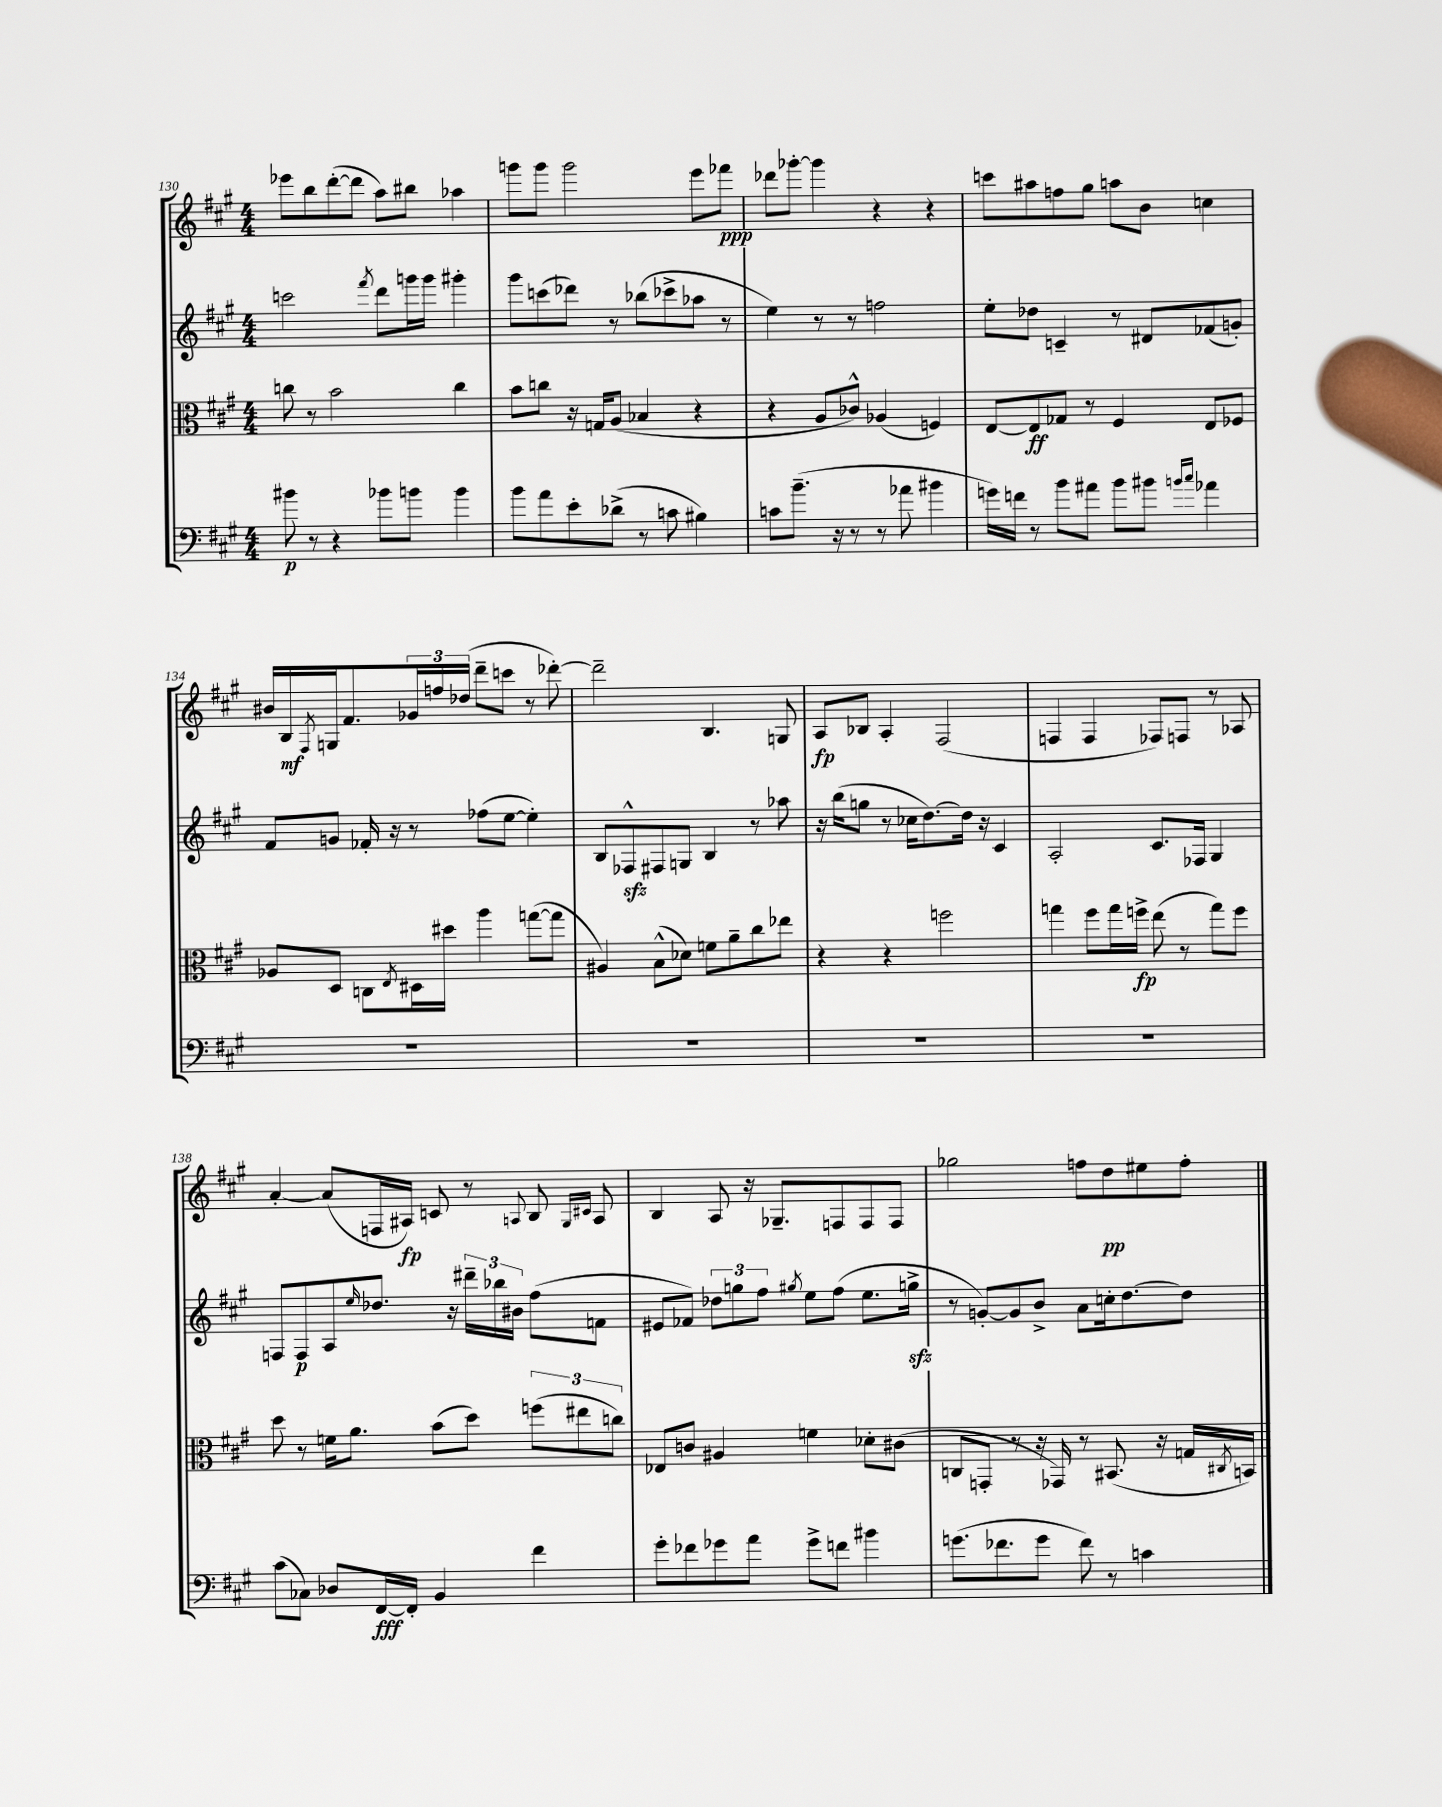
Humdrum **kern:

**kern	**dynam	**kern	**dynam	**kern	**dynam	**kern	**dynam
*part4	*part4	*part3	*part3	*part2	*part2	*part1	*part1
*staff4	*staff4	*staff3	*staff3	*staff2	*staff2	*staff1	*staff1
*clefF4	*	*clefC3	*	*clefG2	*	*clefG2	*
*k[f#c#g#]	*	*k[f#c#g#]	*	*k[f#c#g#]	*	*k[f#c#g#]	*
*M4/4	*	*M4/4	*	*M4/4	*	*M4/4	*
=130	=130	=130	=130	=130	=130	=130	=130
8b#X\	p	8ccn\	.	2cccn\	.	8eee-X\L	.
8r	.	8r	.	.	.	8bb\	.
4r	.	2b\	.	.	.	([8ddd'\	.
.	.	.	.	.	.	8ddd\J]	.
.	.	.	.	8qfff#/	.	.	.
8b-X\L	.	.	.	8ddd\L	.	8aa\L)	.
8bn\J	.	.	.	16gggn\L	.	8bb#X\J	.
.	.	.	.	16ggg\JJ	.	.	.
4b\	.	4cc\	.	4ggg#X'\	.	4aa-X\	.
=131	=131	=131	=131	=131	=131	=131	=131
8b\L	.	8b\L	.	8ggg#\L	.	8gggn\L	.
8a\	.	8ccn\J	.	(8cccn\	.	8ggg\J	.
8e'\	.	16r	.	8ddd-X\J)	.	2ggg\	.
.	.	16Gn/KL	.	.	.	.	.
(8d-X^\J	.	(8A/J	.	8r	.	.	.
8r	.	4B-X/	.	(8bb-X\L	.	.	.
8cn\	.	.	.	8ccc-X^\	.	.	.
4B#X\)	.	4r	.	8aa-X\J	.	8eee\L	.
.	.	.	.	8r	.	8fff-X\J	ppp
=132	=132	=132	=132	=132	=132	=132	=132
8cn\L	.	4r	.	4ee\)	.	8ddd-X\L	.
(8.b~\J	.	.	.	.	.	[8ggg-X'\J	.
.	.	8A/L	.	8r	.	4ggg-\]	.
16r	.	.	.	.	.	.	.
8r	.	8c-X^^/J)	.	8r	.	.	.
8r	.	(4A-X/	.	2ffn\	.	4r	.
8a-X\	.	.	.	.	.	.	.
4b#X\	.	4Fn/)	.	.	.	4r	.
=133	=133	=133	=133	=133	=133	=133	=133
16gn\LL)	.	[8E/L	.	8ee'\L	.	8cccn\L	.
16fn\JJ	.	.	.	.	.	.	.
8r	.	8E/]	ff	8dd-X\J	.	8aa#X\	.
8b\L	.	8G-X/J	.	4cn~/	.	8ffn\	.
8a#X\J	.	8r	.	.	.	8gg#\J	.
8b\L	.	4F#/	.	8r	.	8aan\L	.
8b#X\J	.	.	.	8d#X/L	.	8b\J	.
16qqbn/LL	.	.	.	.	.	.	.
16qqcc#/JJ	.	.	.	.	.	.	.
4a-X\	.	8E/L	.	(8f-X/	.	4ccn\	.
.	.	8F-X/J	.	8gn'/J)	.	.	.
!!LO:LB:g=z
=134	=134	=134	=134	=134	=134	=134	=134
1r	.	8A-X/L	.	8f#/L	.	16b#X/LL	.
.	.	.	.	.	.	16B/	mf
.	.	.	.	.	.	8qF#/	.
.	.	8D/J	.	8gn/J	.	16Gn/J	.
.	.	.	.	.	.	8.f#/	.
.	.	8Cn\L	.	16f-X'/	.	.	.
.	.	.	.	16r	.	.	.
.	.	8qE/	.	.	.	.	.
.	.	16D#X\L	.	8r	.	24g-X/L	.
.	.	.	.	.	.	24ffn/	.
.	.	16dd#X\JJ	.	.	.	.	.
.	.	.	.	.	.	(24dd-X/JJ	.
.	.	4aa\	.	(8ff-X\L	.	8ddd~\L	.
.	.	.	.	[8ee\J	.	8cccn\J	.
.	.	([8ggn\L	.	4ee'\])	.	8r	.
.	.	8gg\J]	.	.	.	[8ddd-X'\)	.
=135	=135	=135	=135	=135	=135	=135	=135
1r	.	4A#X/)	.	8B/L	.	2ddd-~\]	.
.	.	.	.	8F-Xzz^^/	.	.	.
.	.	(8B^^\L	.	8F#X/	.	.	.
.	.	8d-X\J)	.	8Gn/J	.	.	.
.	.	8fn\L	.	4B/	.	4.B/	.
.	.	8a~\	.	.	.	.	.
.	.	8cc#\	.	8r	.	.	.
.	.	8ee-X\J	.	8aa-X\	.	8Gn/	.
=136	=136	=136	=136	=136	=136	=136	=136
1r	.	4r	.	16r	.	8A/L	fp
.	.	.	.	(16bb\KL	.	.	.
.	.	.	.	8ggn\J	.	8B-X/J	.
.	.	4r	.	8r	.	4A'/	.
.	.	.	.	16cc-X\KL	.	.	.
.	.	.	.	[8.dd\)	.	.	.
.	.	2ffn\	.	.	.	(2F#/	.
.	.	.	.	16dd\Jk]	.	.	.
.	.	.	.	16r	.	.	.
.	.	.	.	4c#/	.	.	.
=137	=137	=137	=137	=137	=137	=137	=137
1r	.	4ggn\	.	2A'/	.	4Fn/	.
.	.	8ff#\L	.	.	.	4F/	.
.	.	16gg\L	.	.	.	.	.
.	.	16ffn^\JJ	fp	.	.	.	.
.	.	(8ee\	.	8.c#/L	.	8F-X/L)	.
.	.	8r	.	.	.	8Fn/J	.
.	.	.	.	16F-X/Jk	.	.	.
.	.	8gg\L)	.	4G#/	.	8r	.
.	.	8ff\J	.	.	.	8A-X/	.
!!LO:LB:g=z
=138	=138	=138	=138	=138	=138	=138	=138
(8c#\L	.	8dd\	.	8Fn/L	.	[4a'/	.
8C-X\J)	.	8r	.	8F/	p	.	.
8D-X/L	.	16fn\KL	.	8A/	.	(8a/L]	.
.	.	8.a\J	.	.	.	.	.
.	.	.	.	16qqee/	.	.	.
[16FF#/L	fff	.	.	8.dd-X/J	.	16Fn/L	.
16FF#'/JJ]	.	.	.	.	.	16A#X/JJ)	fp
4BB/	.	(8b\L	.	.	.	8cn/	.
.	.	.	.	16r	.	.	.
.	.	8dd\J)	.	24ddd#X~\LL	.	8r	.
.	.	.	.	24bb-X\	.	.	.
.	.	.	.	24b#X\JJ	.	.	.
.	.	.	.	.	.	8qqAn/	.
4f#\	.	(12ffn\L	.	(8ff#\L	.	8B/	.
.	.	12ee#X\	.	.	.	.	.
.	.	.	.	.	.	16qqG#/LL	.
.	.	.	.	.	.	16qqc#X/JJ	.
.	.	.	.	8fn\J	.	8A/	.
.	.	12ccn\J)	.	.	.	.	.
=139	=139	=139	=139	=139	=139	=139	=139
8g#'\L	.	8E-X/L	.	8e#X/L	.	4B/	.
8f-X\	.	8cn/J	.	8f-X/J)	.	.	.
8g-X\	.	4A#X/	.	12dd-X\L	.	8A/	.
.	.	.	.	12ggn\	.	.	.
8a\J	.	.	.	.	.	16r	.
.	.	.	.	12ff#\J	.	.	.
.	.	.	.	.	.	8.G-X~/L	.
.	.	.	.	8qgg#X/	.	.	.
8g-^\L	.	4fn\	.	8ee\L	.	.	.
8fn\J	.	.	.	(8ff#\J	.	8Fn/	.
4b#X\	.	8d-X'\L	.	8.ee\L	.	8F/	.
.	.	(8c#X\J	.	.	.	8F/J	.
.	.	.	.	16ggnzz^\Jk	.	.	.
=140	=140	=140	=140	=140	=140	=140	=140
(8.gn\L	.	8Cn/L	.	8r	.	2gg-X\	.
.	.	8GGn'/J	.	[8gn'/L)	.	.	.
8.f-X\	.	.	.	.	.	.	.
.	.	8r	.	8g/]	.	.	.
8g\J	.	16r	.	8b^/J	.	.	.
.	.	16GG-X/)	.	.	.	.	.
8f-\)	.	8r	.	8a\L	.	8ffn\L	.
8r	.	(8.BB#X/	.	16ccn'\k	.	8dd\	pp
.	.	.	.	[8.dd\	.	.	.
4cn\	.	.	.	.	.	8ee#X\	.
.	.	16r	.	.	.	.	.
.	.	16Gn/LL	.	8dd\J]	.	8ff'\J	.
.	.	8qC#X/	.	.	.	.	.
.	.	16BBn/JJ)	.	.	.	.	.
==	==	==	==	==	==	==	==
*-	*-	*-	*-	*-	*-	*-	*-
